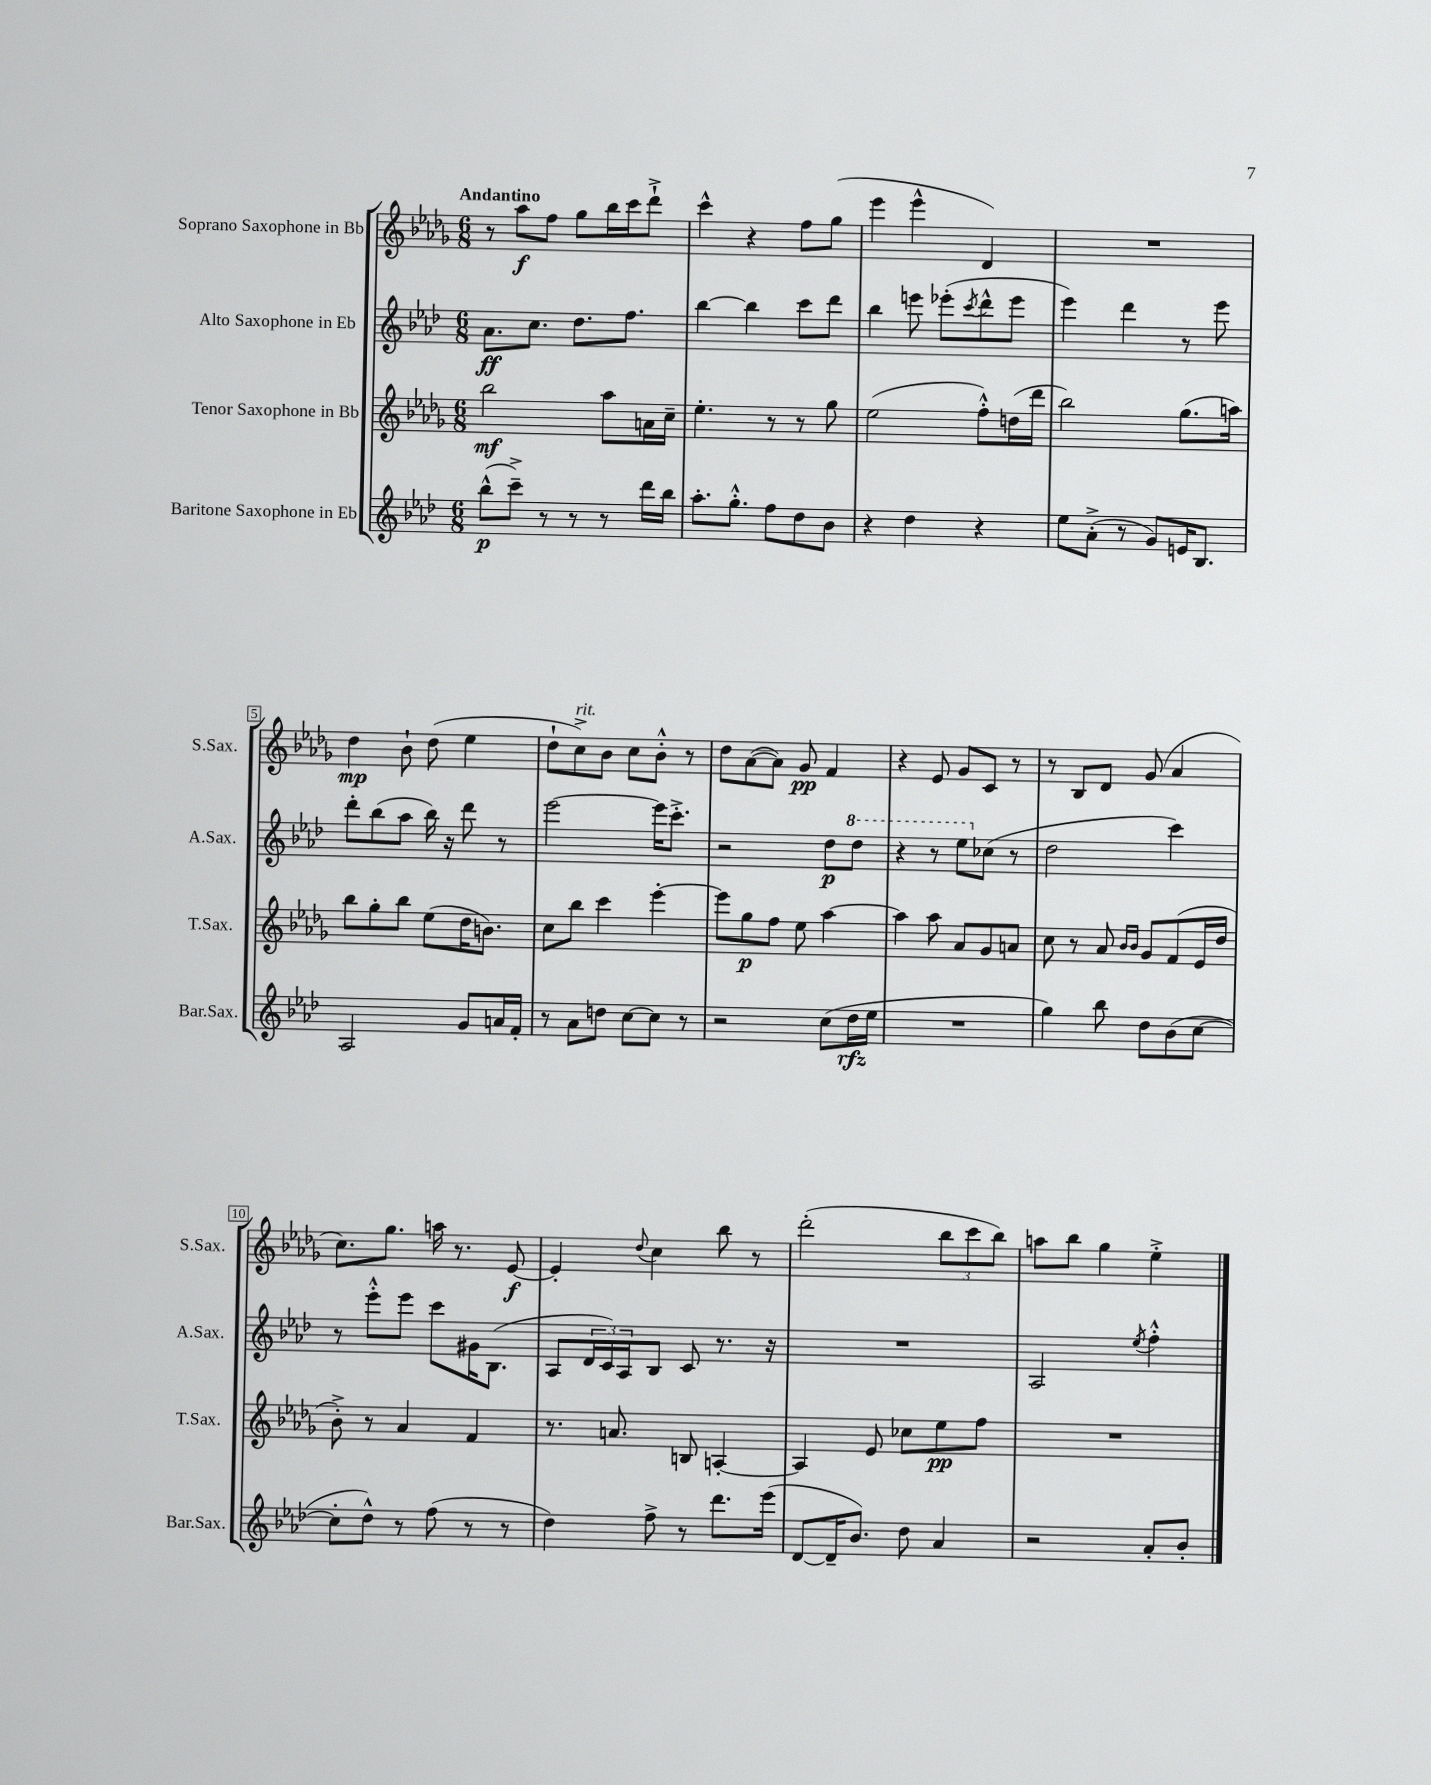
<<
\new StaffGroup <<
\new Staff = "s0" \with { instrumentName = "Soprano Saxophone in Bb" shortInstrumentName = "S.Sax." } {
    \clef treble \key des \major \numericTimeSignature \time 6/8 \tempo "Andantino"
    r8 aes''8\f f''8 ges''8 bes''16 c'''16 des'''8-!-> |
    c'''4-^ r4 f''8 ges''8( |
    ees'''4 ees'''4-^ des'4) |
    R2. |
    des''4\mp bes'8-! des''8( ees''4 |
    des''8-! c''8->^\markup { \italic "rit." }) bes'8 c''8 bes'8-.-^ r8 |
    des''8 aes'8~( aes'8) ges'8\pp f'4 |
    r4 ees'8 ges'8 c'8 r8 |
    r8 bes8 des'8 ges'8( aes'4 |
    c''8.) ges''8. a''16 r8. ees'8~\f |
    ees'4-. \appoggiatura { des''8 } c''4 bes''8 r8 |
    des'''2-.( \tuplet 3/2 { bes''8 c'''8 bes''8) } |
    a''8 bes''8 ges''4 ees''4-.-> \bar "|." |
}
\new Staff = "s1" \with { instrumentName = "Alto Saxophone in Eb" shortInstrumentName = "A.Sax." } {
    \clef treble \key aes \major \numericTimeSignature \time 6/8
    aes'8.\ff c''8. des''8. f''8. |
    bes''4~ bes''4 c'''8 des'''8 |
    bes''4 e'''8 ees'''8-.( \acciaccatura { c'''8 } des'''8-^ ees'''8 |
    ees'''4) des'''4 r8 ees'''8 |
    des'''8-. bes''8( aes''8 bes''16) r16 des'''8 r8 |
    ees'''2~ ees'''16 c'''8.-.-> |
    r2 des''8\p \ottava #1 des'''8 |
    r4 r8 ees'''8 \ottava #0 ces''8( r8 |
    des''2 c'''4) |
    r8 ees'''8-.-^ ees'''8 c'''8 gis'16 bes8.( |
    aes8 \tuplet 3/2 { des'16 c'16) aes16 } bes8 c'8 r8. r16 |
    R2. |
    aes2 \acciaccatura { ees''8 } f''4-.-^ \bar "|." |
}
\new Staff = "s2" \with { instrumentName = "Tenor Saxophone in Bb" shortInstrumentName = "T.Sax." } {
    \clef treble \key des \major \numericTimeSignature \time 6/8
    bes''2\mf aes''8 a'16 c''16-- |
    ees''4.-. r8 r8 ges''8 |
    ees''2( f''8-.-^) d''16( des'''16 |
    bes''2) ges''8.( a''16) |
    bes''8 ges''8-. bes''8 ees''8( des''16 b'8.) |
    c''8 bes''8 c'''4 ees'''4~-. |
    ees'''8 ges''8\p f''8 ees''8 aes''4~ |
    aes''4 aes''8 aes'8 ges'8 a'8 |
    c''8 r8 aes'8 \grace { bes'16 bes'16 } ges'8 f'8( ees'16 des''16 |
    bes'8-.->) r8 aes'4 f'4 |
    r8. a'8. b8 a4~-. |
    a4 ees'8 ces''8 ees''8\pp f''8 |
    R2. \bar "|." |
}
\new Staff = "s3" \with { instrumentName = "Baritone Saxophone in Eb" shortInstrumentName = "Bar.Sax." } {
    \clef treble \key aes \major \numericTimeSignature \time 6/8
    bes''8-^\p( c'''8--->) r8 r8 r8 des'''16 bes''16 |
    aes''8.-. g''8.-.-^ f''8 des''8 bes'8 |
    r4 des''4 r4 |
    ees''8 aes'8-.->( r8 g'8) e'16 bes8. |
    aes2 g'8 a'16 f'16-. |
    r8 aes'8 d''8 c''8~ c''8 r8 |
    r2 c''8( des''16\rfz ees''16 |
    R2. |
    g''4) bes''8 des''8 bes'8( c''8~ |
    c''8-. des''8-^) r8 f''8( r8 r8 |
    des''4) f''8-> r8 des'''8. ees'''16( |
    des'8~ des'16-- bes'8.) des''8 aes'4 |
    r2 aes'8-. bes'8-. \bar "|." |
}
>>
>>
\layout { \context { \Score \override BarNumber.stencil = #(make-stencil-boxer 0.1 0.3 ly:text-interface::print) } }
